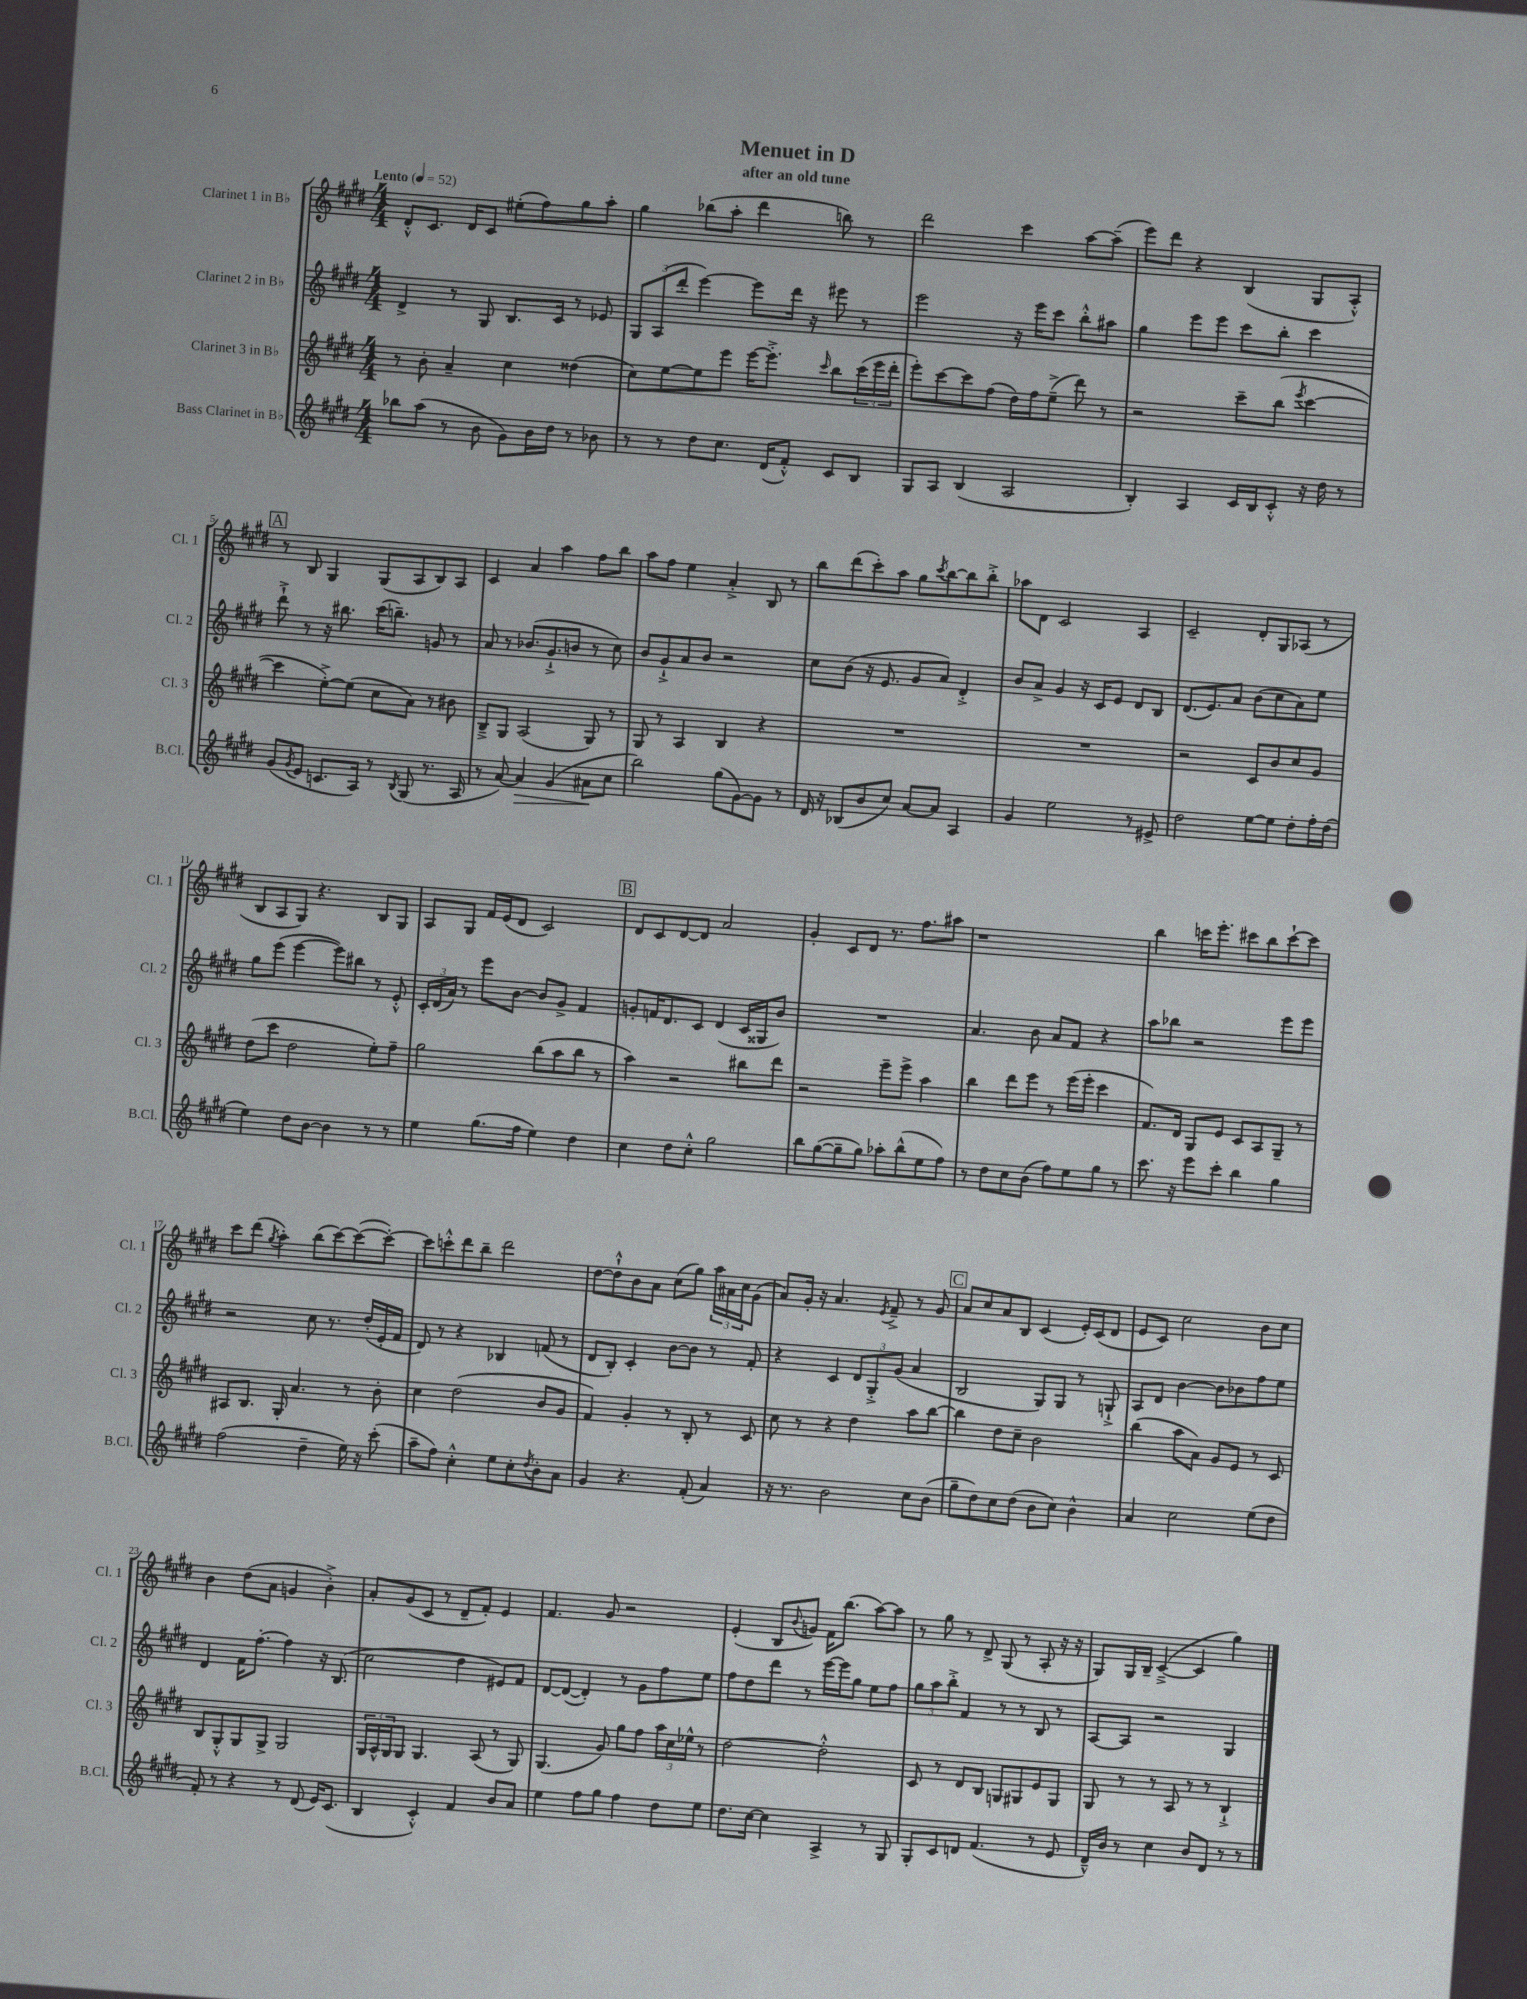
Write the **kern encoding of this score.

**kern	**kern	**kern	**kern
*staff4	*staff3	*staff2	*staff1
*clefG2	*clefG2	*clefG2	*clefG2
*k[f#c#g#d#]	*k[f#c#g#d#]	*k[f#c#g#d#]	*k[f#c#g#d#]
*M4/4	*M4/4	*M4/4	*M4/4
*MM52	*MM52	*MM52	*MM52
8bb-\L	8r	4d#^/	8d#'^^/L
(8aa\J	8b'\	.	8.c#/J
8r	4a~/	8r	.
.	.	.	16d#/LK
8b\	.	8G#/	8c#/J
8g#\L)	4cc#\	8.B/L	(8ee#'\L
16b\L	.	.	8ff#\)
16dd#\JJ	.	16c#/Jk	.
8r	(4dd##\	8r	8gg#\
8b-\	.	8e-/	8aa'\J
=	=	=	=
8r	8cc#\L)	12G#/L	4gg#\
.	.	(12A/	.
8r	[8ee\	.	.
.	.	12ddd#'/J	.
8dd#\L	8ee\]	[4eee\)	(8bb-\L
8.cc#\J	8eee\J	.	8aa'\J
.	[16eee\LK	8eee\]L	4ddd#\
(16d#/LK	8.eee'^\]J	.	.
8f#'^^/J)	.	16ddd#\Jk	.
.	.	16r	.
.	16qqccc#/	.	.
8c#/L	8bb\L	8eee#\	8bb\)
8B/J	(24ccc#\L	8r	8r
.	24eee\	.	.
.	24ddd#'\JJ	.	.
=	=	=	=
8G#/L	8eee'\L)	2eee\	2ddd#\
8A/J	[8ccc#\	.	.
(4B/	8ccc#\]	.	.
.	(8ff#\J	.	.
2A/	16dd#\LL)	16r	4ccc#\
.	16ff#\J	16eee\LK	.
.	(8ee~^\J	8ccc#\J	.
.	8ddd#\)	8bb'^^\L	[8aa\L
.	8r	8aa#\J	(8aa~\]J
=	=	=	=
4B'/)	2r	4gg#\	8eee\L)
.	.	.	8ddd#\J
4A/	.	8eee\L	4r
.	.	8eee\J	.
16c#/LL	8ccc#~\L	8ccc#\L	(4B/
16B/J	.	.	.
8c#'^^/J	(8bb\J	8bb'\J	.
.	8qeee/	.	.
16r	[4ccc#\	4ccc#\	8G#/L
16dd#\	.	.	.
8r	.	.	8A'^^/J)
=	=	=	=
(8g#/L	4ccc#\]	8ddd#`^\	8r
8qg#/	.	.	.
8e/J	.	8r	8B/
8.c/L	[8ee'^\L)	16r	4G#/
.	.	8.bb#\	.
.	(8ee\]J	.	.
16A/Jk)	.	.	.
8r	8cc#\L	(16ccc#\LK	(8G#/L
.	.	8.bb~\J)	.
8qB/	.	.	.
(8G#/	8a\J)	.	8A/
8.r	8r	8g/	8B/)
.	8b#\	8r	8A/J
16A/	.	.	.
=	=	=	=
8r	8B~^/L	8a/	4c#/
[8a/)	8G#/J	8r	.
4a/]	(2A/	(8.b-/L	4a/
.	.	8.g#`^/	.
(4g#/	.	.	4aa\
.	.	8b/J	.
8a#\L	8G#/)	8r	8ff#\L
8cc#\J	8r	8cc#\)	8bb\J
=	=	=	=
2bb\)	8G#/	8b/L	8aa\L
.	8r	8g#`^/	8ff#\J
.	4A/	8a/	4ee\
.	.	8b/J	.
(8gg#\L	4B/	2r	4a'^/
[8g#\)	.	.	.
8g#\]J	4r	.	8B/
8r	.	.	8r
=	=	=	=
16d#/	1r	8cc#\L	8bb\L
16r	.	.	.
(8B-/L	.	(8b\J	(8ddd#\
8b/	.	16r	8ccc#'\)
.	.	8.e/	.
8cc#/J)	.	.	8aa\J
[8a/L	.	8g#/L	8gg#\L
.	.	.	8qccc#/
8a/]J	.	8a/J)	[8bb\
4A/	.	4d#'^/	8bb\]
.	.	.	8bb'^\J
=	=	=	=
4g#/	1r	8b/L	8aa-\L
.	.	8a^/J	8d#\J
2ee\	.	4g#/	2c#/
.	.	16r	.
.	.	16c#/LK	.
.	.	8e/J	.
8r	.	8d#/L	4A/
8e#^/	.	8B/J	.
=	=	=	=
2dd#\	2r	(8.d#/L	2c#~/
.	.	8.e/)	.
.	.	8a/J	.
[8ee\L	8c#/L	(8b\L	8d#'/L
8ee\]J	8b/	8cc#\	8G#/
8dd#'\L	8cc#/	8a\)	(8A-/J
16ff#'\L	8g#/J	8ee\J	8r
(16dd#\JJ	.	.	.
=	=	=	=
4ee\)	(8dd#\L	8gg#\L	8B/L
.	8ccc#\J	(8eee\J	8A/
8dd#\L	2dd#\	[4eee\	8G#/J)
[8b\J	.	.	4.r
4b\]	.	8eee\]L)	.
.	.	8bb#\J	.
8r	8ee'\L)	8r	8B/L
8r	8ff#~\J	8e'^^/	8G#/J
=	=	=	=
4ee\	2gg#\	24c#'/LL	8A/L
.	.	(24d#/	.
.	.	24a/JJ)	.
.	.	8r	8G#/J
(8.gg#\L	.	8eee\L	16f#/LL
.	.	.	(16e/J
.	.	[8b\J	8d#/J
16ff#\Jk	.	.	.
4ee\)	(8bb\L	8b/]L	2c#/)
.	8aa\	8g#^/J	.
4dd#\	8bb\J	4f#/	.
.	8r	.	.
=	=	=	=
4cc#\	4aa\)	8g'/L	8d#/L
.	.	16f/K	8c#/
.	.	8.d#/	.
8dd#\L	2r	.	[8d#/
8cc#'^^\J	.	8c#/J	8d#/]J
2gg#\	.	(4d#/	2a/
.	8bb#\L	16c#/LL	.
.	.	16G##/J	.
.	8ddd#\J	8b/J)	.
=	=	=	=
8bb\L	2r	1r	4g#'/
([8gg#\	.	.	.
8gg#~\]	.	.	8c#/L
8gg#\J)	.	.	8d#/J
8aa-'\L	8eee~\L	.	8.r
(8bb^^\	8eee^\J	.	.
.	.	.	8.ff#\L
8ee\	4aa\	.	.
8ff#\J)	.	.	8aa#\J
=	=	=	=
8r	4bb\	4.a/	1r
8dd#\L	.	.	.
8cc#\	8ddd#\L	.	.
(8b\J	8eee\J	8b\	.
8ff#\L)	8r	8a/L	.
8ee\	(16eee\LL	8f#/J	.
.	16eee'\JJ	.	.
8gg#\J	4ccc#\	4r	.
8r	.	.	.
=	=	=	=
8.ccc#\	8.f#/L)	8aa\L	4bb\
.	.	8bb-\J	.
16r	16d#/Jk	.	.
8eee\L	8G#/L	2r	16ccc\LK
.	.	.	8.eee'\J
8ccc#'\J	8e/J	.	.
4bb\	8c#/L	.	8ccc#\L
.	8A/	.	8bb\
4gg#\	8G#~/J	8eee\L	[8ccc#`\
.	8r	8eee\J	8ccc#\]J
=	=	=	=
(2ff#\	8A#/L	2r	8ccc#\L
.	8.B/J	.	(8ddd#\J
.	.	.	8qgg#/
.	.	.	4aa'\)
.	16G#'/	.	.
.	4.a/	.	.
4dd#~\	.	8cc#\	(8bb\L
.	.	8.r	[8ccc#\)
16ee\)	8r	.	(8ccc#\_
16r	.	(16dd#'/LL	.
(8ccc#'\	8b'\	16e'/	8ccc#'\_J)
.	.	16f#/JJ	.
=	=	=	=
8aa~\L	4cc#\	8d#/)	8ccc#\]L
8ff#\J)	.	8r	8ccc'^^\
4cc#'^^\	(2dd#\	4r	8ddd#\
.	.	.	8bb~\J
8ee\L	.	4B-/	2ddd#\
8cc#'\	.	.	.
8qdd#/	.	.	.
8b'\	8b/L	(8f/	.
8a\J	8g#/J	8r	.
=	=	=	=
4g#/	4f#/)	8d#/L	[8dd#\L
.	.	8B'/J)	8dd#`^^\]
4.r	4g#'/	4c#'/	8b\
.	.	.	8a\J
.	8r	[8b\L	(8cc#\L
(8f#'/	8B'/	8b\]J	8gg#\J)
4a/)	8r	8r	24aa\LL
.	.	.	24a#\
.	.	.	24cc#\J
.	8c#/	8f#'/	(8g#\J
=	=	=	=
16r	8cc#\	4r	8a/L)
8.r	.	.	.
.	8r	.	16g#'/Jk
.	.	.	16r
2b\	4r	4c#/	4.a/
.	4dd#\	12d#/L	.
.	.	12G#'^/	.
.	.	.	8qe/
.	.	.	8f#~^/
.	.	(12g#/J	.
8cc#\L	8aa\L	4a/	8r
(8b\J	[8bb\J	.	8g#/
=	=	=	=
8gg#~\L	4bb\]	2B/	8a/L
8dd#\)	.	.	8cc#/
8cc#\	8dd#\L	.	8a/
(8dd#\J	8cc#~\J	.	8B/J
8b\L	2b\	8G#/L)	(4c#/
8cc#\J)	.	8G#/J	.
4b^^\	.	8r	16e'/LL)
.	.	.	(16c#/J
.	.	8G`^/	8d#/J
=	=	=	=
4a/	(4bb\	8A/L	8e/L
.	.	8d#/J	8c#/J)
2cc#\	8aa\L	[4b\	2cc#\
.	8a\J)	.	.
.	8g#/L	8b\]L	.
.	8e/J	8b-\	.
(8ee\L	8r	8ff#\	8b\L
8dd#\J	8c#/	8ee\J	8cc#\J
=	=	=	=
8f#'/)	8B/L	4d#/	4b\
8r	8G#'^^/	.	.
4r	8G#/	16f#\LK	(8dd#\L
.	.	[8.ff#'\J	.
.	8G#^/J	.	8a\J
8r	2G#/	4ff#\]	4g/
(8d#/	.	.	.
16e/LK)	.	16r	4b'^\)
(8.c#/J	.	(8.B/	.
=	=	=	=
4B/	24G#/LL	2cc#\	8a'/L
.	24A^^/	.	.
.	24G#/J	.	.
.	8G#/J	.	(8g#/
4c#'^^/)	4.G#/	.	8c#/J
.	.	.	8r
4f#/	.	4dd#\	8d#~/L
.	(8A/	.	8f#'/J)
8b/L	8r	8e#/L)	4e/
8a/J	8G#/)	8f#/J	.
=	=	=	=
4ee\	(4.G#/	[8d#/L	4.f#/
.	.	(8d#/_J	.
8ff#\L	.	4d#'/])	.
8gg#\J	8g#/)	.	8g#/
4ff#\	8gg#\L	8r	2r
.	8ff#\J	8g#\L	.
8dd#\L	24aa\LL	8ff#\	.
.	24cc#\	.	.
.	24ee-^^\JJ	.	.
8ee\J	8r	8ee\J	.
=	=	=	=
8.dd#\L	[2dd#\	8ff#\L	(4e'/
.	.	8dd#\	.
[16cc#\Jk	.	.	.
4cc#\]	.	8ddd#\J	8B/L
.	.	.	8qqb/
.	.	8r	8g/J)
4A^/	2dd#'^^\]	[16eee\LL	16f#\LK
.	.	16eee\]J	(8.bb\J
.	.	8gg#\J	.
8r	.	8ee\L	[8aa\L)
8G#/	.	8ff#\J	8aa\]J
=	=	=	=
8G#'/L	8c#/	12gg#\L	8r
.	.	12aa\	.
8c#/	8r	.	8gg#\
.	.	12bb'^\J	.
8d/J	8d#/L	4f#/	8r
(4.f#/	8B/J	.	8d#^/
.	8G/L	8r	(8G#/
.	8G#/	8r	8r
8r	8e/	8B/	8A'/
8e/	8G#/J	8r	16r
.	.	.	16r
=	=	=	=
16d#~^^/LL)	8G#/	[8A/L	8G#/L)
16b/JJ	.	.	.
8r	8r	8A/]J	16G#/L
.	.	.	16B~/JJ
4cc#\	8r	2r	([4c#~^/
.	8A/	.	.
8b/L	8r	.	4c#/]
8d#/J	8r	.	.
8r	4B`^/	4G#/	4gg#\)
8r	.	.	.
==	==	==	==
*-	*-	*-	*-
